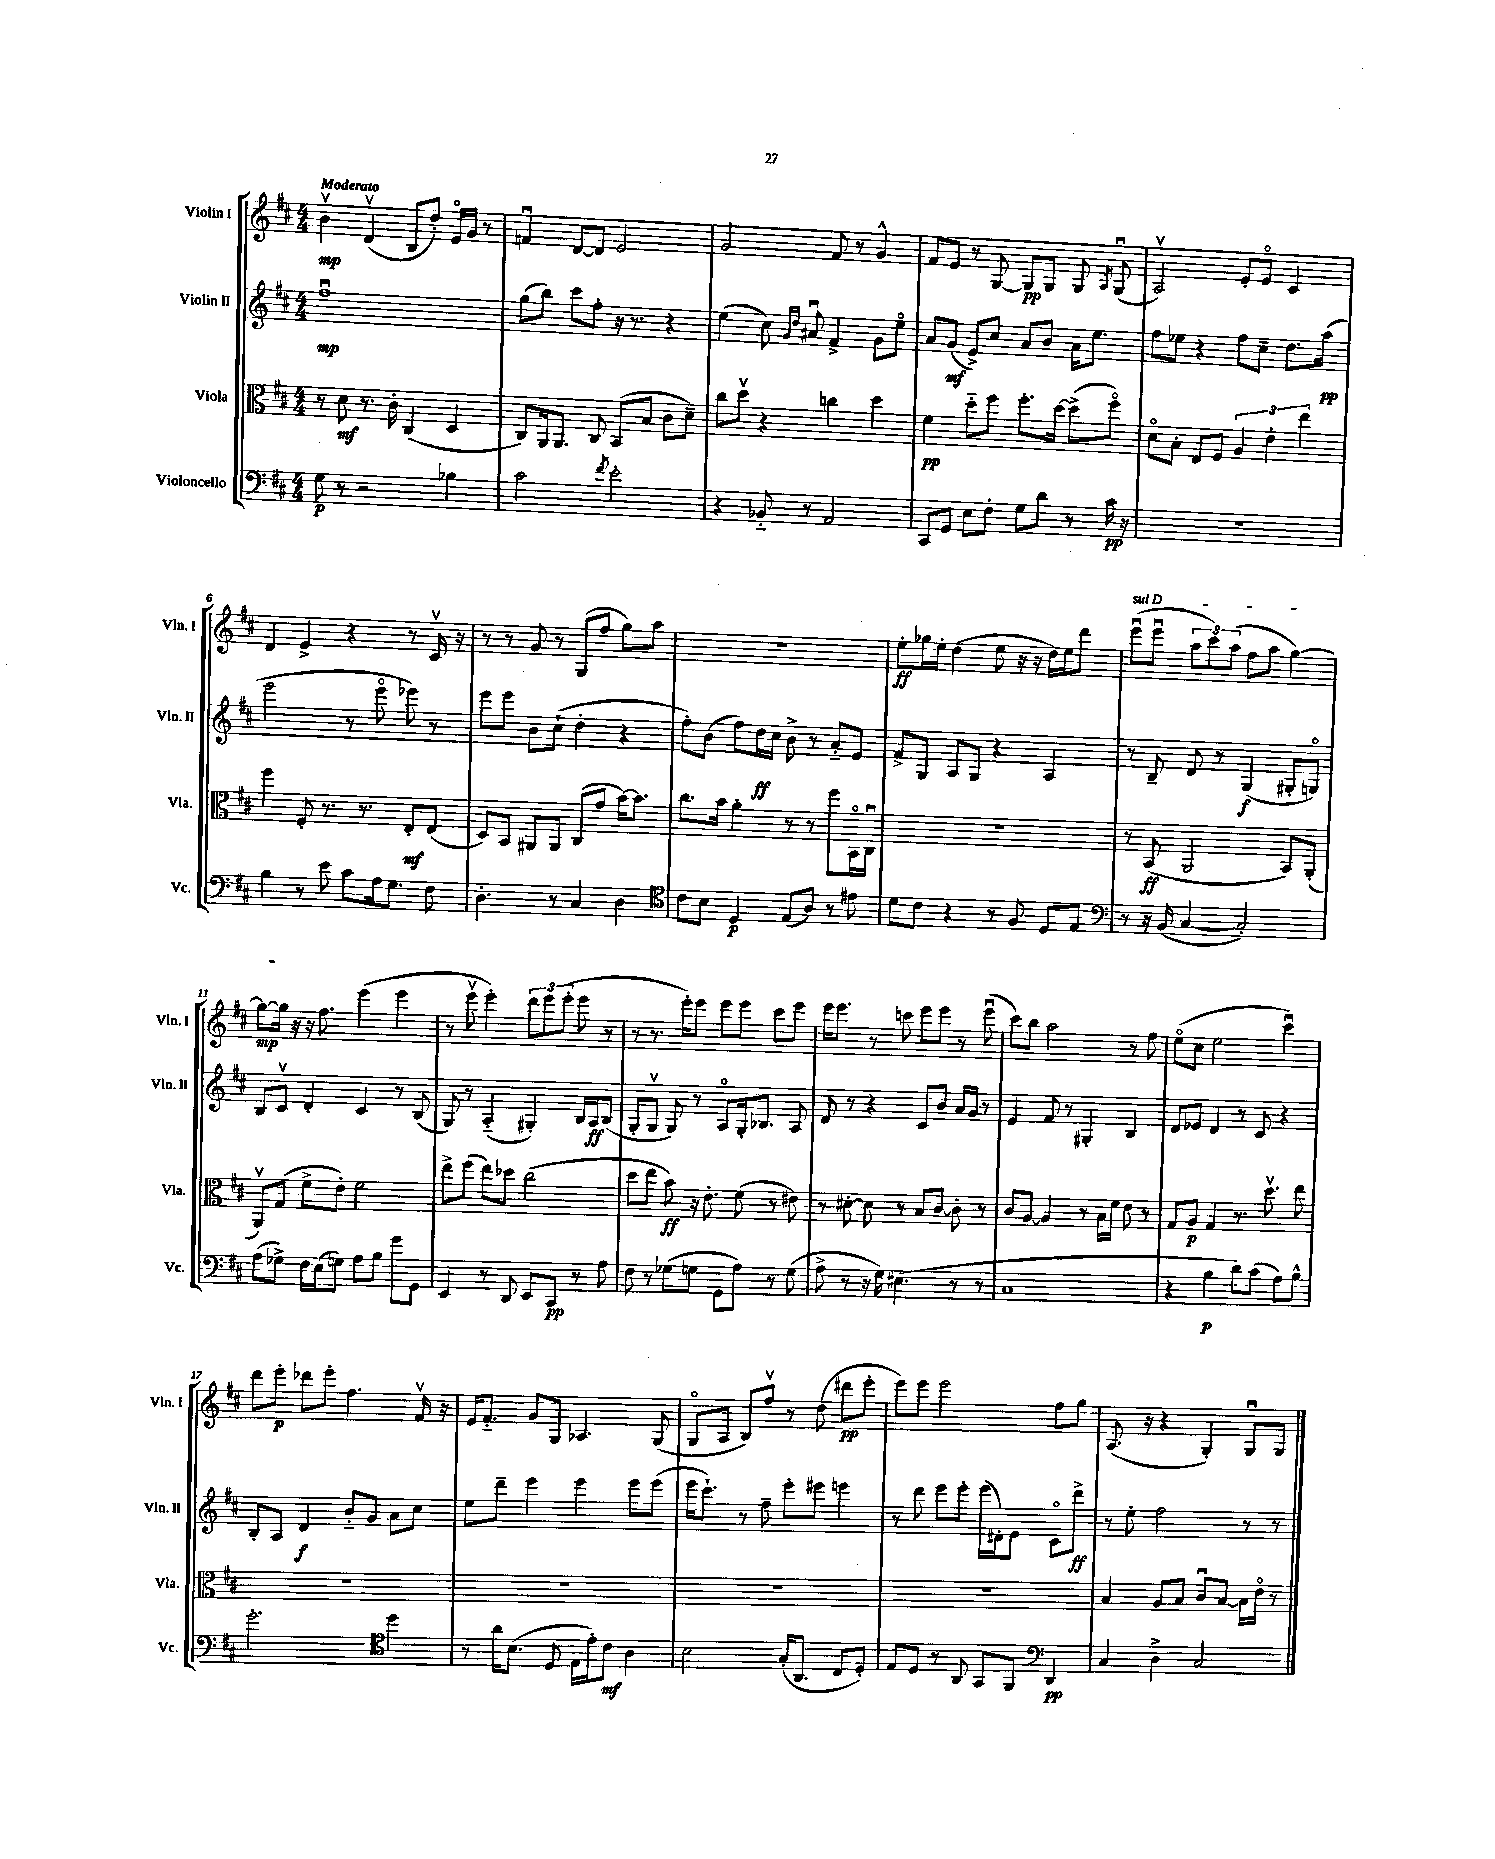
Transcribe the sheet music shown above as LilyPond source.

<<
\new StaffGroup <<
\new Staff = "s0" \with { instrumentName = "Violin I" shortInstrumentName = "Vln. I" } {
    \clef treble \key d \major \numericTimeSignature \time 4/4 \tempo "Moderato"
    \autoBeamOff b'4\upbow\mp d'4\upbow( b8[ d''8]-.) e'16[\flageolet g'16] r8 |
    f'4\downbow d'8[~ d'8] e'2 |
    g'2 fis'8 r8 g'4-^ |
    fis'8[ e'8] r8 g8~ g8[\pp g8] g8 \acciaccatura { a8 } g8\downbow( |
    a2\upbow) e'8[-. e'8]\flageolet cis'4 |
    d'4 e'4-> r4 r8 cis'16\upbow r16 |
    r8 r8 g'8 r8 g8[( fis''8] g''8[) a''8] |
    r1 |
    e''8[-.\ff ges''16 e''16]-. d''4( e''8 r16 r16 d''16[) e''16 d'''8] |
    \once \override TextSpanner.bound-details.left.text = \markup { \italic "sul D" } e'''8[\downbow\startTextSpan( e'''8]\downbow \tuplet 3/2 { a''8[ cis'''8) a''8]( } fis''8[ a''8] g''4~) |
    g''8[~\mp g''16]\stopTextSpan r16 r16 fis''8. e'''4( e'''4 |
    r8 e'''8\upbow e'''4-.) \tuplet 3/2 { d'''8[ e'''8 e'''8]-.( } e'''8 r8 |
    r8 r8. e'''16[-.) e'''8] e'''8[ e'''8] cis'''8[ e'''8] |
    e'''16[ e'''8.] r8 c'''8 e'''8[ e'''8] r8 e'''8\downbow( |
    cis'''8[) b''8] a''2 r8 fis''8 |
    e''8[\flageolet( cis''8] e''2 cis'''4\downbow) |
    d'''8[ e'''8]-.\p des'''8[ e'''8]-. fis''4. fis'16\upbow r16 |
    e'16[ fis'8.]-_ g'8[ g8] aes4. g8( |
    g8[\flageolet a8] b8[) fis''8]\upbow r8 d''8( dis'''8[\pp e'''8]-. |
    e'''8[) e'''8] e'''2 fis''8[ g''8] |
    a8.( r16 r4 g4-.) g8[\downbow g8] \bar "|." |
}
\new Staff = "s1" \with { instrumentName = "Violin II" shortInstrumentName = "Vln. II" } {
    \clef treble \key d \major \numericTimeSignature \time 4/4
    \autoBeamOff fis''1\downbow\mp |
    g''8[( b''8]) cis'''8[ fis''8]-. r16 r8. r4 |
    e''4( cis''8) \grace { g'16[ d''16] } ais'8\downbow fis'4-> g'8[ e''8]\flageolet |
    a'8[ g'8]\mf( e'8[->) cis''8] a'8[ b'8] a'16[ e''8.] |
    fis''8[ ees''8] r4 fis''8[ cis''8]-- d''8.[ a''16]\pp( |
    e'''2 r8 e'''8\flageolet ees'''8) r8 |
    e'''8[ e'''8] b'8[ cis''8]-!( d''4-. r4 |
    fis''8[-.) b'8]( fis''8[) d''16\ff cis''16] b'8-> r8 a'8[-_ e'8] |
    fis'8[-> g8] a8[ g8] r4 a4 |
    r8 b8-- d'8 r8 g4\f( gis8[-. g8]\flageolet) |
    b8[ cis'8]\upbow d'4-. cis'4 r8 b8( |
    g8) r8 a4-_( gis4-.) b16[ a16\ff b8]( |
    g8[-. g8]\upbow g8) r8 a8[\flageolet g16-. bes8.] a8 |
    d'8 r8 r4 cis'8[ b'8] a'16[ g'16] r8 |
    e'4 fis'8 r8 gis4-. b4 |
    d'8[ ees'8] d'4 r8 cis'8 r4 |
    b8[-. a8] d'4\f b'8[-_ g'8] a'8[ cis''8] |
    e''8[ d'''8]-- e'''4 e'''4 e'''8[ e'''8]( |
    e'''16[ cis'''8.]-!) r8 fis''8-- e'''8[-. eis'''8] e'''4 |
    r8 d'''8 e'''8[ e'''8]-. e'''16[( dis'16-.) e'8] cis'8[\flageolet d'''8]->\ff |
    r8 e''8-. fis''2 r8 r8 \bar "|." |
}
\new Staff = "s2" \with { instrumentName = "Viola" shortInstrumentName = "Vla." } {
    \clef alto \key d \major \numericTimeSignature \time 4/4
    \autoBeamOff r8 d'8\mf r8. cis'16-. cis4( d4 |
    cis8[) a,16 a,8.] cis8 b,8[( b8] cis'8[ d'8]--) |
    cis''8[ d''8]\upbow r4 c''4 d''4 |
    fis'4\pp d''8[-_ fis''8] fis''8.[-. d''16]~ d''8[->( fis''8]\flageolet) |
    d'8[\flageolet b8]-. e8[ fis8] \tuplet 3/2 { a4 e'4-. e''4 } |
    fis''4 fis8-. r8. r8. e8[-.\mf e8]( |
    d8[) b,8] ais,8[ ais,8] cis8[( g'8] b'16[~) b'8.] |
    cis''8.[ b'16] a'4-. r8 r8 fis''8[ b,16\flageolet cis16]\downbow |
    R1 |
    r8 b,8\ff( a,2 b,8[) a,8]-.( |
    a,8[\upbow) g8]( fis'8[-> e'8]-.) fis'2 |
    e''8[-> fis''8]( e''8[) des''8] cis''2( |
    d''8[ e''8] b'8\ff) r16 e'8.-. fis'8( r8 eis'8) |
    r8 dis'8~-. dis'8 r8 b8[ cis'8]~ cis'8-. r8 |
    cis'8[ a8]~ a4 r8 b16[ fis'16] e'8 r8 |
    g8[ a8]\p g4 r8. d''8.\upbow e''8 |
    R1 |
    R1 |
    R1 |
    R1 |
    b4 a8[ b8] cis'8[\downbow b8]~ b16[ e'16]\flageolet r8 \bar "|." |
}
\new Staff = "s3" \with { instrumentName = "Violoncello" shortInstrumentName = "Vc." } {
    \clef bass \key d \major \numericTimeSignature \time 4/4
    \autoBeamOff g8\p r8 r2 bes4 |
    cis'2 \acciaccatura { fis'8 } e'2-. |
    r4 bes,8-_ r8 a,2 |
    cis,8[ g,8] e8[ fis8]-. g8[ d'8] r8 cis'16\pp r16 |
    r1 |
    b4 r8 e'8 cis'8[ a16 g8.] fis8 |
    d4.-. r8 cis4 d4 |
    \clef tenor cis'8[ b8] d4\p e8[( a8]) r8 eis'8 |
    d'8[ cis'8] r4 r8 fis8 d8[ e8] |
    \clef bass r8 r16 b,16( cis4~ cis2-.) |
    a8[( ges8]->) fis16[ e16( g8]) a8[ b8] g'8[ g,8] |
    e,4 r8 d,8 e,8[ cis,8]\pp r8 a8 |
    fis8 r8 ges8[( g8] g,8[ a8]) r8 g8( |
    a8-> r8 r16 g16) eis4.( r8 r8 |
    cis1 |
    r4 b4\p d'8[) cis'8]( a8[) b8]-^ |
    g'2.-. \clef tenor d''4 |
    r8 a'16[ b8.]( d8 e16[ e'16-.) cis'8]\mf a4 |
    b2 g16[-.( a,8.] cis8[ d8]-.) |
    e8[ d8] r8 a,8 g,8[ fis,8] \clef bass d,4\pp |
    cis4 d4-> cis2 \bar "|." |
}
>>
>>
